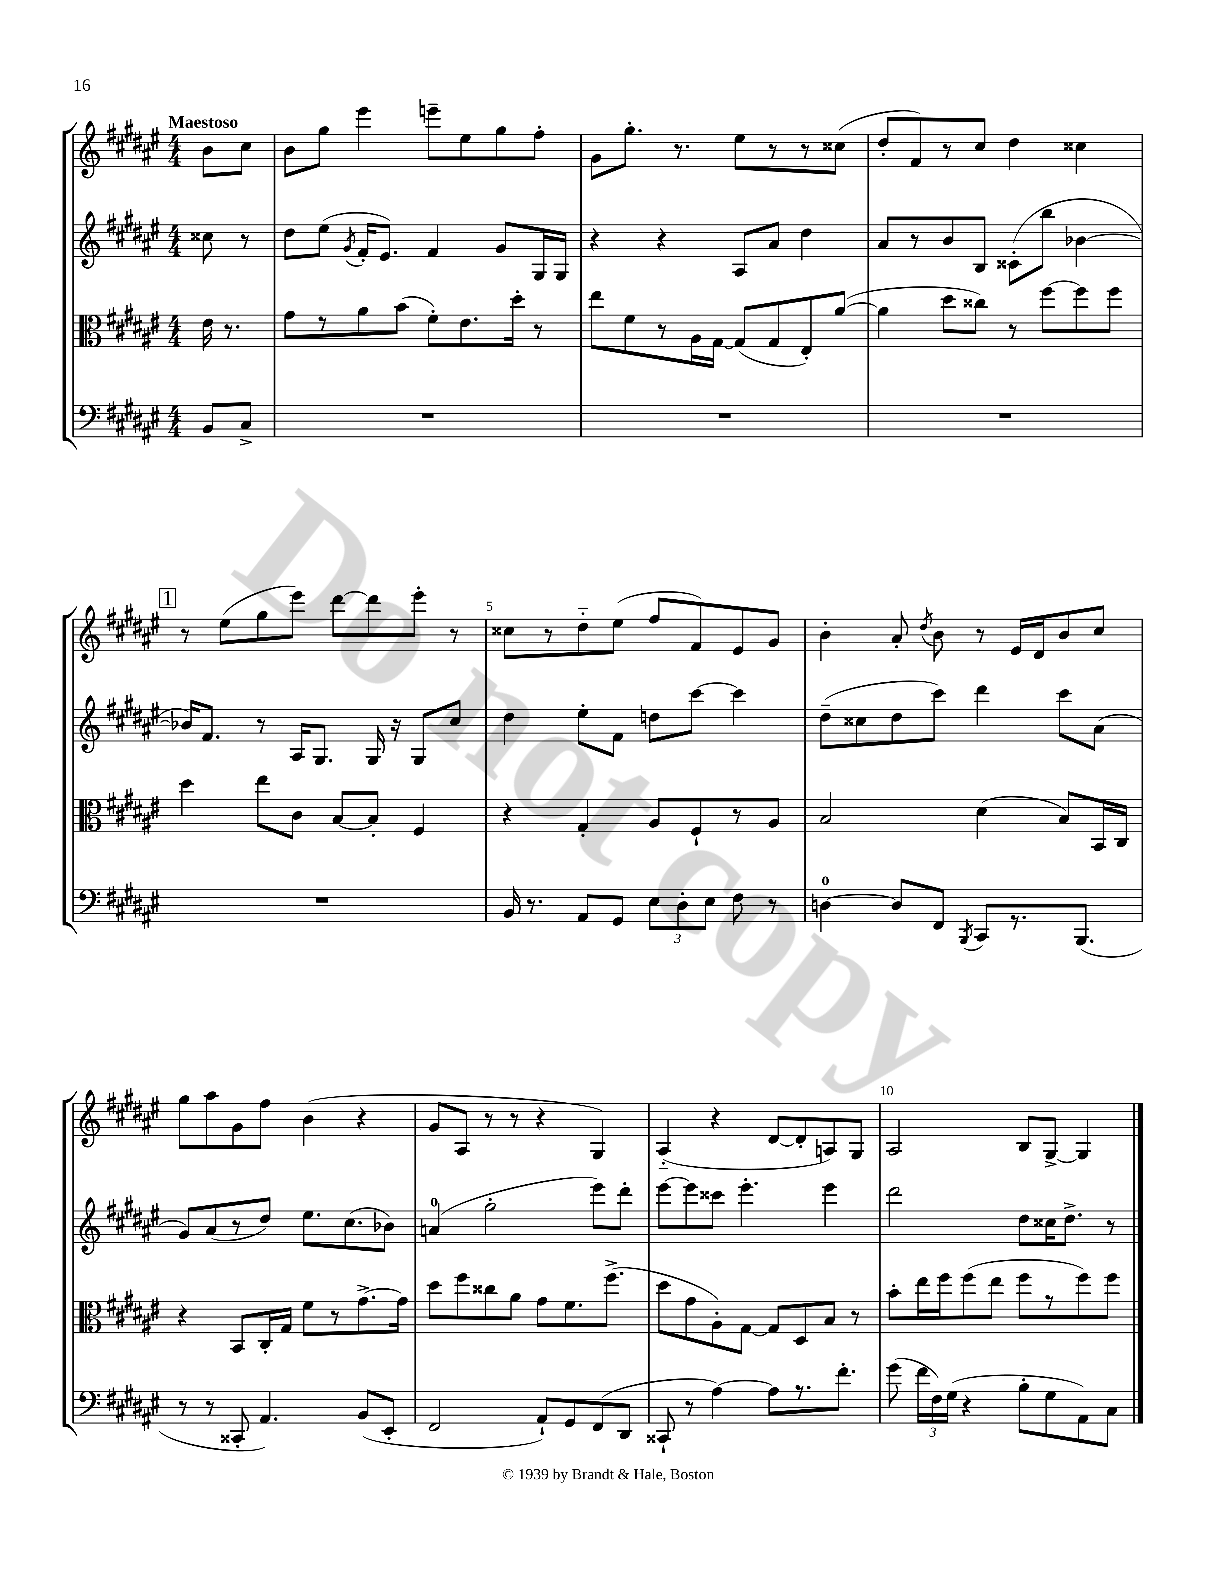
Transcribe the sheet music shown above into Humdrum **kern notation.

**kern	**kern	**kern	**kern
*staff4	*staff3	*staff2	*staff1
*clefF4	*clefC3	*clefG2	*clefG2
*k[f#c#g#d#a#e#]	*k[f#c#g#d#a#e#]	*k[f#c#g#d#a#e#]	*k[f#c#g#d#a#e#]
*M4/4	*M4/4	*M4/4	*M4/4
8BB	16e#	8cc##	8b
.	8.r	.	.
8C#^	.	8r	8cc#
=	=	=	=
1r	8g#	8dd#	8b
.	8r	(8ee#	8gg#
.	.	8qg#	.
.	8a#	16f#'	4eee#
.	.	8.e#)	.
.	(8b	.	.
.	8f#')	4f#	8eee~
.	8.e#	.	8ee#
.	.	8g#	8gg#
.	16dd#'	.	.
.	8r	16G#	8ff#'
.	.	16G#	.
=	=	=	=
1r	8ee#	4r	8g#
.	8f#	.	8.gg#'
.	8r	4r	.
.	.	.	8.r
.	16A#	.	.
.	[16G#	.	.
.	(8G#]	8A#	8ee#
.	8G#	8a#	8r
.	8E#')	4dd#	8r
.	([8a#	.	(8cc##
=	=	=	=
1r	4a#]	8a#	8dd#'
.	.	8r	8f#)
.	8dd#	8b	8r
.	8cc##)	8B	8cc#
.	8r	(8c##'	4dd#
.	[8ff#	8bb	.
.	8ff#]	[4b-	4cc##
.	8ff#	.	.
=	=	=	=
1r	4dd#	16b-])	8r
.	.	8.f#	.
.	.	.	(8ee#
.	8ee#	8r	8gg#
.	8c#	16A#	8eee#)
.	.	8.G#	.
.	[8B	.	[8ddd#
.	8B']	16G#	8ddd#]
.	.	16r	.
.	4F#	8G#	8eee#'
.	.	8cc#	8r
=	=	=	=
16BB	4r	4dd#	8cc##
8.r	.	.	.
.	.	.	8r
8AA#	4G#'	8ee#'	8dd#'~
8GG#	.	8f#	(8ee#
12E#	8A#	8dd	8ff#
12D#'	.	.	.
.	8F#`	[8ccc#	8f#)
12E#	.	.	.
8F#	8r	4ccc#]	8e#
8r	8A#	.	8g#
=	=	=	=
[4D	2B	(8dd#~	4b'
.	.	8cc##	.
8D]	.	8dd#	8a#'
.	.	.	8qdd#
8FF#	.	8ccc#)	8b
8qBBB	.	.	.
8CC#	(4d#	4ddd#	8r
8.r	.	.	16e#
.	.	.	16d#
.	8B)	8ccc#	8b
(8.BBB	.	.	.
.	16BB	(8a#	8cc#
.	16C#	.	.
=	=	=	=
8r	4r	8g#)	8gg#
8r	.	(8a#	8aa#
8CC##'	8BB	8r	8g#
4.AA#)	16C#'	8dd#)	8ff#
.	16G#	.	.
.	8f#	8.ee#	(4b
.	8r	.	.
.	.	(8.cc#	.
(8BB	[8.g#^	.	4r
8EE#'	.	8b-)	.
.	16g#]	.	.
=	=	=	=
2FF#	8dd#	(4a	8g#
.	8ff#	.	8A#
.	8cc##	2gg#'	8r
.	8a#	.	8r
8AA#`)	8g#	.	4r
8GG#	8.f#	.	.
(8FF#	.	8eee#)	4G#)
.	(8.ff#^	.	.
8DD#	.	8ddd#'	.
=	=	=	=
8CC##`	8dd#	[8eee#	(4A#'~
8r	8g#	8eee#]	.
[4A#)	8A#')	8ccc##	4r
.	[8G#	4.eee#'	.
8A#]	8G#]	.	[8d#
8.r	8D#	.	8d#']
.	8B	4eee#	8A)
8.f#'	.	.	.
.	8r	.	8G#
=	=	=	=
(8g#	8b'	2ddd#	2A#
24f#	16ee#	.	.
24F#)	.	.	.
.	16ff#	.	.
(24G#	.	.	.
4r	(8ff#	.	.
.	8ee#	.	.
8B'	8ff#	8dd#	8B
8G#	8r	16cc##	[8G#^
.	.	8.dd#^	.
8AA#)	8ff#)	.	4G#]
8C#	8ff#	8r	.
==	==	==	==
*-	*-	*-	*-
